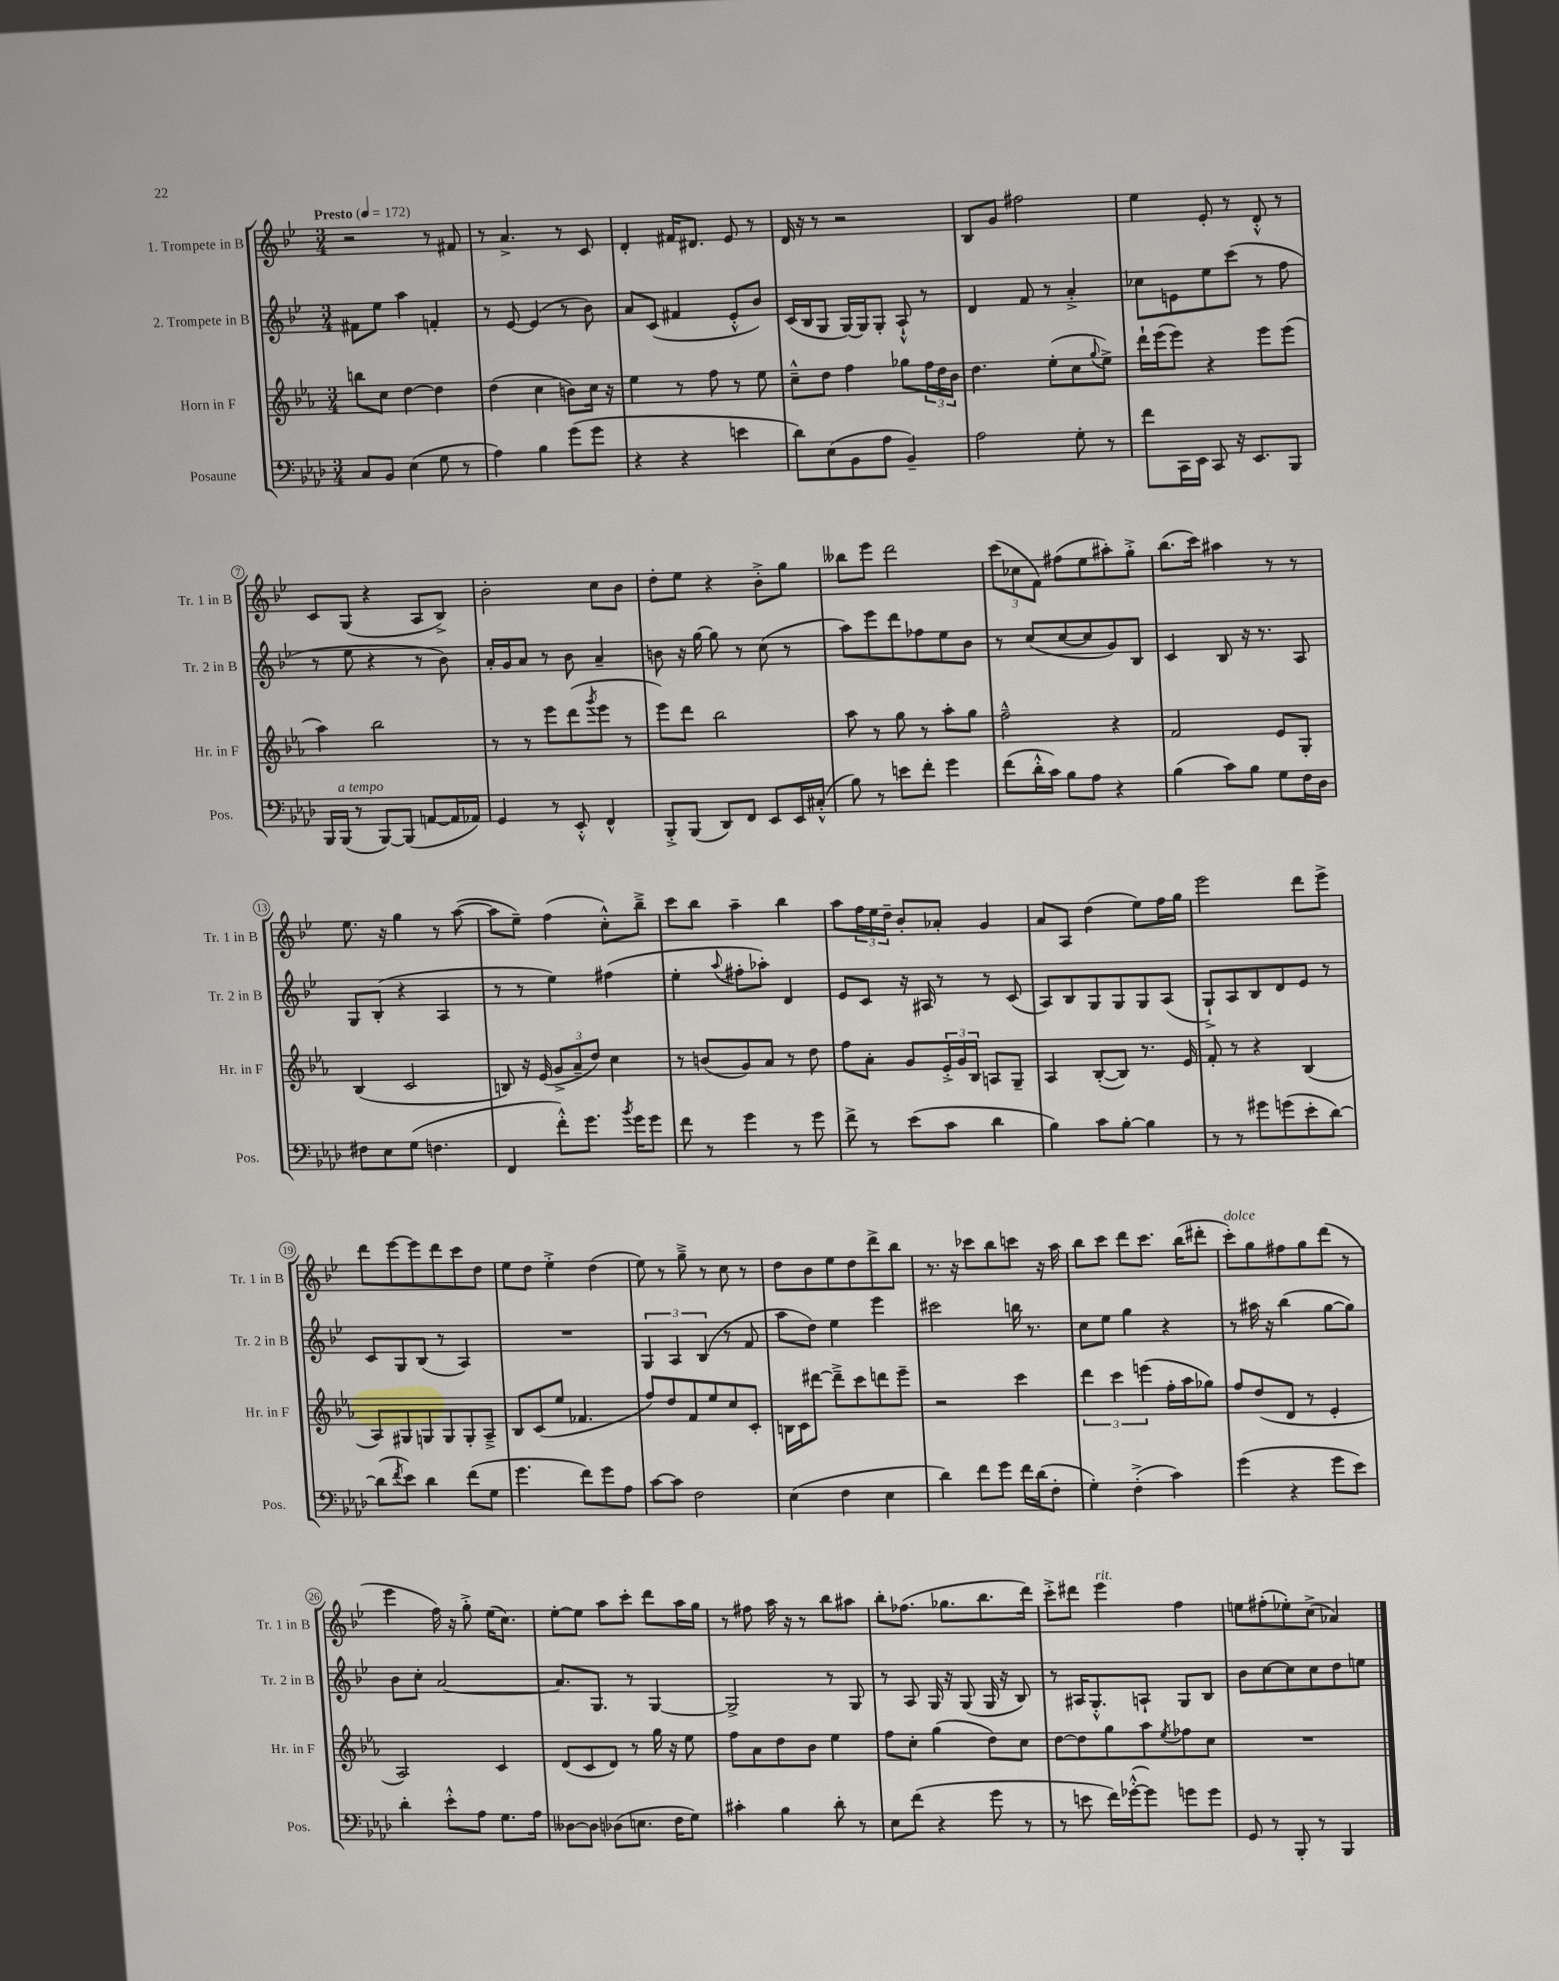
<<
\new StaffGroup <<
\new Staff = "s0" \with { instrumentName = "1. Trompete in B" shortInstrumentName = "Tr. 1 in B" } {
    \clef treble \key bes \major \numericTimeSignature \time 3/4 \tempo "Presto" 4 = 172
    r2 r8 fis'8 |
    r8 a'4.-> r8 c'8 |
    d'4-. fis'16 dis'8. ees'8 r8 |
    d'16 r16 r8 r2 |
    bes8 g'8 fis''2 |
    ees''4 ees'8-. r8 d'8-.-^ r8 |
    c'8 g8( r4 a8 bes8->) |
    bes'2-. c''8 bes'8 |
    d''8-. ees''8 r4 bes'8-.-> g''8 |
    beses''8 ees'''8 d'''2 |
    \tuplet 3/2 { c'''8( ces''8 f'8) } fis''8( ees''8 ais''8-.) g''8-.-> |
    bes''8.( c'''16) ais''4 r8 r8 |
    ees''8. r16 g''4 r8 a''8~( |
    a''8 ees''8--) f''4( c''8-.-^) bes''8---> |
    c'''8 bes''8 a''4-- bes''4 |
    a''8 \tuplet 3/2 { f''16 ees''16 d''16-- } bes'8-. aes'8-. g'4 |
    a'8 a8 d''4( ees''8) f''16 g''16 |
    ees'''2 d'''8 ees'''8-> |
    d'''8 ees'''8~ ees'''8 d'''8 c'''8 d''8 |
    ees''8 d''8 ees''4-.-> d''4( |
    ees''8) r8 g''8---> r8 c''8 r8 |
    d''8 bes'8 ees''8 d''8 d'''8-> bes''8 |
    r8. r16 ces'''8 bes''8 c'''8 r16 a''16 |
    bes''8 c'''8 d'''8 c'''8. bes''16( dis'''8-. |
    c'''8-.^\markup { \italic "dolce" }) g''8 fis''8 g''8 d'''8( r8 |
    ees'''4 f''16) r16 g''8-.-> ees''16( c''8.) |
    ees''8~-. ees''8 a''8 c'''8-. d'''8 a''16 g''16 |
    r8 fis''8 a''16 r16 r8 bes''8 ais''8 |
    bes''8-. fes''8.( ges''8. bes''8. d'''16) |
    c'''8-.-> dis'''8 ees'''4^\markup { \italic "rit." } f''4 |
    e''8 fis''8-.( ees''8-.) c''8->( aes'4) \bar "|." |
}
\new Staff = "s1" \with { instrumentName = "2. Trompete in B" shortInstrumentName = "Tr. 2 in B" } {
    \clef treble \key bes \major \numericTimeSignature \time 3/4
    fis'8 ees''8 a''4 f'4-. |
    r8 ees'8~ ees'4( r8 bes'8) |
    a'8 c'8( fis'4 ees'8-.-^ bes'8) |
    c'16( bes16 g8 g16~) g16 g8-. a8-!-^ r8 |
    d'4 f'8 r8 a'4-.-> |
    ces''8 e'8 ees''8 c'''8( r8 f''8 |
    r8 ees''8 r4 r8 bes'8) |
    a'16-. g'16 a'8 r8 bes'8 a'4-- |
    b'8 r16 g''16~ g''8 r8 c''8( r8 |
    a''8) ees'''8 d'''8 fes''8 ees''8 bes'8 |
    r8 c''8( c''8~ c''8 g'8) bes8 |
    c'4 bes8 r16 r8. a8 |
    g8 bes8-.( r4 a4 |
    r8 r8 ees''4) fis''4( |
    ees''4-. \appoggiatura { a''8 } fis''8-. aes''8-.) d'4 |
    ees'8 c'8 r16 ais16 r8 r8 c'8( |
    a8) bes8 g8 g8 g8 a8( |
    g8-!->) a8 bes8 d'8 ees'8 r8 |
    c'8 g8 bes8( r8 a4) |
    R2. |
    \tuplet 3/2 { g4 a4 bes4( } r8 f'8 |
    a''8 d''8) ees''4 ees'''4 |
    cis'''2 b''16 r8. |
    c''8 ees''8 g''4 r4 |
    r8 ais''16 r16 bes''4( g''8~ g''8) |
    bes'8 c''8-. a'2~ |
    a'8. g8. r8 g4~ |
    g2-> r8 g8 |
    r8 a8 g16 r16 g8( g16 r16 bes8) |
    r8 ais16 g8.-.-^ a8-! g8 bes8 |
    bes'8 c''8~ c''8 c''8 d''8 e''8 \bar "|." |
}
\new Staff = "s2" \with { instrumentName = "Horn in F" shortInstrumentName = "Hr. in F" } {
    \clef treble \key ees \major \numericTimeSignature \time 3/4
    b''8 c''8 d''4~ d''4 |
    d''4( c''4 b'8) c''16 r16 |
    ees''4 r8 f''8 r8 ees''8 |
    c''8---^ d''8 f''4 ges''8 \tuplet 3/2 { f''16 d''16 bes'16 } |
    d''4. ees''8-.( c''8 \appoggiatura { g''8 } ees''8->) |
    d'''16-! ees'''16( ees'''8) r4 ees'''8 ees'''8( |
    aes''4) bes''2 |
    r8 r8 ees'''8 d'''8( \acciaccatura { g'''8 } ees'''8 r8 |
    ees'''8) d'''8 bes''2 |
    aes''8 r8 g''8 r8 aes''8-. g''8 |
    f''2---^ r4 |
    f'2 ees'8 g8-. |
    bes4( c'2 |
    b8) r16 ees'16( \tuplet 3/2 { g'8-> aes'8-- d''8) } c''4 |
    r8 b'8( g'8) aes'8 r8 d''8 |
    f''8 aes'8-. g'8 \tuplet 3/2 { ees'16-.-> g'16 bes16 } a8 g8-- |
    aes4 bes8~-.( bes8) r8. ees'16 |
    f'8-. r8 r4 bes4( |
    aes8) gis8 g8 g8 g8-. aes8---> |
    bes8 c'8( ees''8 fes'4. |
    f''8) d''8 f'8 ees''8 c''8 c'8-. |
    b16 c'16 dis'''8~ dis'''8---> c'''8 d'''8 ees'''8-- |
    r2 c'''4 |
    \tuplet 3/2 { d'''4 c'''4 e'''4( } f''16-. aes''16 ges''8) |
    f''8 d''8( d'8 r8 ees'4-. |
    aes2) c'4 |
    d'8( c'8 d'8) r8 g''16 r16 ees''8 |
    f''8 aes'8 d''8 bes'8 ees''4 |
    f''8 c''8-. g''4( d''8) c''8 |
    d''8~ d''8 g''8 aes''8 \acciaccatura { ees''8 } fes''8 c''8 |
    R2. \bar "|." |
}
\new Staff = "s3" \with { instrumentName = "Posaune" shortInstrumentName = "Pos." } {
    \clef bass \key aes \major \numericTimeSignature \time 3/4
    c8 bes,8 ees4( g8 r8 |
    aes4) bes4 g'8( g'8 |
    r4 r4 e'4 |
    des'8) ees8( bes,8 aes8 bes,4--) |
    aes2 g8-. r8 |
    f'8 c,16 ees,16 c,8 r16 ees,8. bes,,8 |
    bes,,16 bes,,16^\markup { \italic "a tempo" }( r8 bes,,8~) bes,,8( a,8~ a,16 aes,16) |
    g,4 r8 ees,8-.-^ f,4-^ |
    bes,,8-.-> bes,,8( des,8) f,8 ees,8 ees,16 cis16-.-^( |
    bes8) r8 e'8 f'8-. g'4 |
    f'8( des'16-.-^ c'16) bes8 aes8 r4 |
    bes4( c'8) bes8 g8 f16 des16 |
    fis8 ees8 g8( f4. |
    f,4 f'8-.-^) g'8. \acciaccatura { bes'8 } g'16 g'8 |
    f'8 r8 g'4 r8 g'8 |
    f'8-> r8 ees'8( c'8 des'4 |
    bes4) c'8 bes8~-. bes4 |
    r8 r8 gis'8 g'8( ees'8-. des'8~) |
    des'8( \acciaccatura { f'8 } ees'8) des'4 f'8( g8 |
    g'4. f'8) g'8 aes8 |
    c'8~ c'8 f2 |
    ees4( f4 ees4 |
    des'4) f'8 g'8 f'16 des'16( f8-. |
    g4-.) f4-.->( c'4) |
    g'4( r4 g'8 ees'8) |
    des'4-. ees'8-.-^ aes8 g8. aes16 |
    deses8~ deses8 des8( e8. f16 g8) |
    cis'4-. bes4 des'8-. r8 |
    ees8 f'8( r4 g'8 r8 |
    r8 e'8 f'16) ges'16~-.-^( ges'8) g'8 g'8 |
    g,8 r8 bes,,8-. r8 bes,,4 \bar "|." |
}
>>
>>
\layout { \context { \Score \override BarNumber.stencil = #(make-stencil-circler 0.1 0.3 ly:text-interface::print) } }
